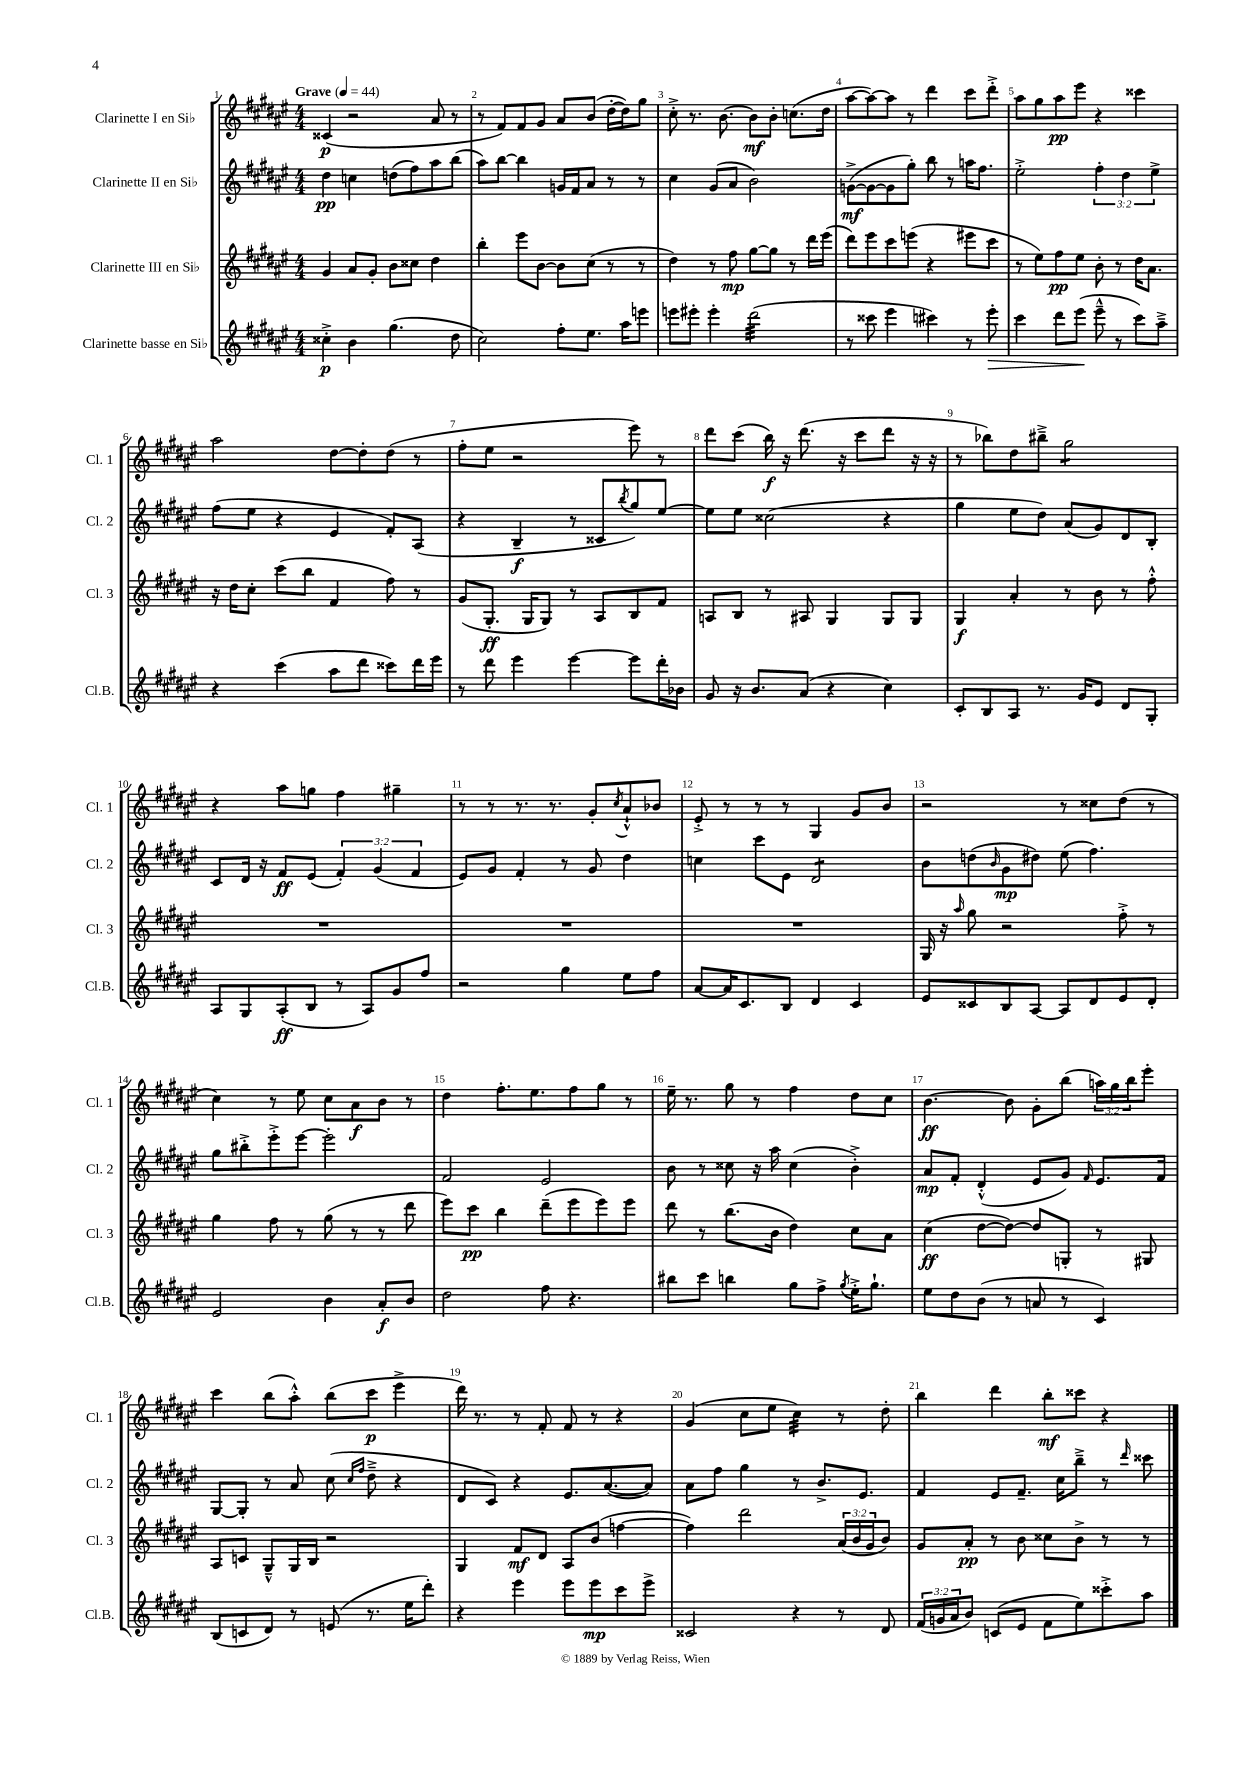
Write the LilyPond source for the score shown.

<<
\new StaffGroup <<
\new Staff = "s0" \with { instrumentName = "Clarinette I en Sib" shortInstrumentName = "Cl. 1" } {
    \clef treble \key fis \major \numericTimeSignature \time 4/4 \override Staff.TupletNumber.text = #tuplet-number::calc-fraction-text \tempo "Grave" 4 = 44
    cisis'4\p( r2 ais'8 r8 |
    r8 fis'8) fis'8 gis'8 ais'8 b'8( dis''16~-. dis''16) gis''8 |
    cis''8-.-> r8. b'8.~ b'8\mf b'8-. c''8.( dis''16 |
    ais''8~ ais''8~) ais''8 r8 dis'''4 cis'''8 dis'''8-.-> |
    ais''8 gis''8 ais''8\pp eis'''8 r4 cisis'''4 |
    ais''2 dis''8~ dis''8-. dis''8( r8 |
    fis''8-. eis''8 r2 eis'''8) r8 |
    dis'''8 cis'''8( b''16\f) r16 dis'''8.( r16 cis'''8 dis'''8 r16 r16 |
    r8 bes''8) dis''8 bis''8---> gis''2:8 |
    r4 ais''8 g''8 fis''4 gis''4-- |
    r8 r8 r8. r8. gis'8-. \acciaccatura { cis''8 } ais'8-!-^ bes'8 |
    eis'8-.-> r8 r8 r8 gis4 gis'8 b'8 |
    r2 r8 cisis''8 dis''8( r8 |
    cis''4) r8 eis''8 cis''8 ais'8\f b'8 r8 |
    dis''4 fis''8.-. eis''8. fis''8 gis''8 r8 |
    eis''16-- r8. gis''8 r8 fis''4 dis''8 cis''8 |
    b'4.~\ff b'8 gis'8-. b''8( \tuplet 3/2 { a''16) gis''16 b''16 } eis'''8-. |
    cis'''4 b''8( ais''8-.-^) b''8( cis'''8\p eis'''4-> |
    dis'''16) r8. r8 fis'8-. fis'8 r8 r4 |
    gis'4( cis''8 eis''8 cis''4:32) r8 dis''8-. |
    b''4 dis'''4 b''8-.\mf cisis'''8 r4 \bar "|." |
}
\new Staff = "s1" \with { instrumentName = "Clarinette II en Sib" shortInstrumentName = "Cl. 2" } {
    \clef treble \key fis \major \numericTimeSignature \time 4/4 \override Staff.TupletNumber.text = #tuplet-number::calc-fraction-text
    dis''4\pp c''4 d''8( fis''8) ais''8 b''8( |
    ais''8) b''8~ b''4 g'16 fis'16 ais'8 r8 r8 |
    cis''4 gis'8( ais'8 b'2) |
    g'8~->\mf( g'8~ g'8 gis''8-.) b''8 r8 a''16 fis''8. |
    eis''2-.-> \tuplet 3/2 { fis''4-. dis''4 eis''4-> } |
    fis''8( eis''8 r4 eis'4 fis'8-.) ais8( |
    r4 b4--\f r8 cisis'8 \acciaccatura { b''8 } gis''8) eis''8~ |
    eis''8 eis''8 cisis''2( r4 |
    gis''4 eis''8 dis''8) ais'8( gis'8) dis'8 b8-. |
    cis'8 dis'16 r16 fis'8\ff eis'8( \tuplet 3/2 { fis'4-.) gis'4( fis'4 } |
    eis'8) gis'8 fis'4-. r8 gis'8 dis''4 |
    c''4 cis'''8 eis'8 dis'2:8 |
    b'8 d''8( \grace { b'16 } gis'8\mp dis''8) eis''8( fis''4.) |
    gis''8 bis''8-.-> eis'''8-.-> eis'''8~ eis'''2-. |
    fis'2 eis'2 |
    b'8 r8 cisis''8 r16 ais''16 cisis''4( b'4-.->) |
    ais'8\mp fis'8-. dis'4-.-^( eis'8 gis'8) \grace { fis'16 } eis'8. fis'16 |
    gis8~ gis8-. r8 ais'8 cis''8( \grace { cis''16 fis''16 } dis''8---> r4 |
    dis'8 cis'8) r4 eis'8. ais'8.~( ais'8) |
    ais'8 fis''8 gis''4 r8 b'8.-> eis'8. |
    fis'4 eis'8 fis'8.-- cis''16 b''8---> r8 \grace { dis'''16 } cisis'''8 \bar "|." |
}
\new Staff = "s2" \with { instrumentName = "Clarinette III en Sib" shortInstrumentName = "Cl. 3" } {
    \clef treble \key fis \major \numericTimeSignature \time 4/4 \override Staff.TupletNumber.text = #tuplet-number::calc-fraction-text
    gis'4 ais'8 gis'8-. b'8 cisis''8 dis''4 |
    b''4-. eis'''8 b'8~ b'8 cis''8( r8 r8 |
    dis''4) r8 fis''8\mp gis''8~ gis''8 r8 dis'''16 eis'''16( |
    dis'''8) eis'''8 cis'''8 e'''8( r4 eis'''8 cis'''8 |
    r8 eis''8) fis''8\pp eis''8 b'8-. r8 dis''16 ais'8. |
    r16 dis''16 cis''8-. cis'''8( b''8 fis'4 fis''8) r8 |
    gis'8( gis8.-.\ff gis16 gis8) r8 ais8 b8 fis'8 |
    a8 b8 r8 ais8 gis4 gis8 gis8 |
    gis4\f ais'4-. r8 b'8 r8 fis''8-.-^ |
    R1 |
    R1 |
    R1 |
    gis16 r16 \grace { ais''16 } gis''8 r2 fis''8-.-> r8 |
    gis''4 fis''8 r8 gis''8( r8 r8 dis'''8 |
    eis'''8) cis'''8\pp b''4 dis'''8--( eis'''8 eis'''8) eis'''8 |
    dis'''8 r8 b''8.( b'16 dis''4) cis''8 ais'8 |
    cis''4\ff( dis''8~ dis''8~) dis''8 g8-. r8 gis8 |
    ais8 c'8 gis8---^ gis16 b16 r2 |
    gis4 fis'8\mf dis'8 ais8 b'8( f''4~ |
    f''4) dis'''2 \tuplet 3/2 { ais'16( b'16 gis'16 } b'8) |
    gis'8 ais'8-.\pp r8 b'8 cisis''8 b'8-> r8 r8 \bar "|." |
}
\new Staff = "s3" \with { instrumentName = "Clarinette basse en Sib" shortInstrumentName = "Cl.B." } {
    \clef treble \key fis \major \numericTimeSignature \time 4/4 \override Staff.TupletNumber.text = #tuplet-number::calc-fraction-text
    cisis''4-.->\p b'4 gis''4.( dis''8 |
    cis''2) fis''8-. eis''8. ais''16 e'''8 |
    e'''8 eis'''8-. eis'''4-. dis'''2:32( |
    r8 cisis'''8 eis'''4 cis'''4) r8 eis'''8-.\> |
    cis'''4 dis'''8 eis'''8\!( eis'''8---^ r8 cis'''8) ais''8---> |
    r4 cis'''4( ais''8 dis'''8 cisis'''8) dis'''16 eis'''16 |
    r8 dis'''8 eis'''4 eis'''4~ eis'''8 dis'''16-. bes'16 |
    gis'8 r16 b'8. ais'8( r4 cis''4) |
    cis'8-. b8 ais8 r8. gis'16 eis'8 dis'8 gis8-. |
    ais8 gis8 ais8-.\ff( b8 r8 ais8) gis'8 fis''8 |
    r2 gis''4 eis''8 fis''8 |
    ais'8~ ais'16 cis'8. b8 dis'4 cis'4 |
    eis'8 cisis'8 b8 ais8~ ais8 dis'8 eis'8 dis'8-. |
    eis'2 b'4 ais'8-.\f b'8 |
    dis''2 fis''8 r4. |
    bis''8 cis'''8 b''4 gis''8 fis''8-> \acciaccatura { gis''8 } eis''16-.-> gis''8.-! |
    eis''8 dis''8 b'8( r8 a'8 r8 cis'4) |
    b8( c'8 dis'8) r8 e'8( r8. eis''16 dis'''8-.) |
    r4 eis'''4 eis'''8 eis'''8\mp cis'''8 eis'''8-> |
    cisis'2 r4 r8 dis'8 |
    \tuplet 3/2 { fis'16( g'16 ais'16 } b'8) c'8( eis'8 fis'8 eis''8) cisis'''8-.-> ais''8 \bar "|." |
}
>>
>>
\layout { \context { \Score \override BarNumber.break-visibility = ##(#f #t #t) barNumberVisibility = #all-bar-numbers-visible } }
